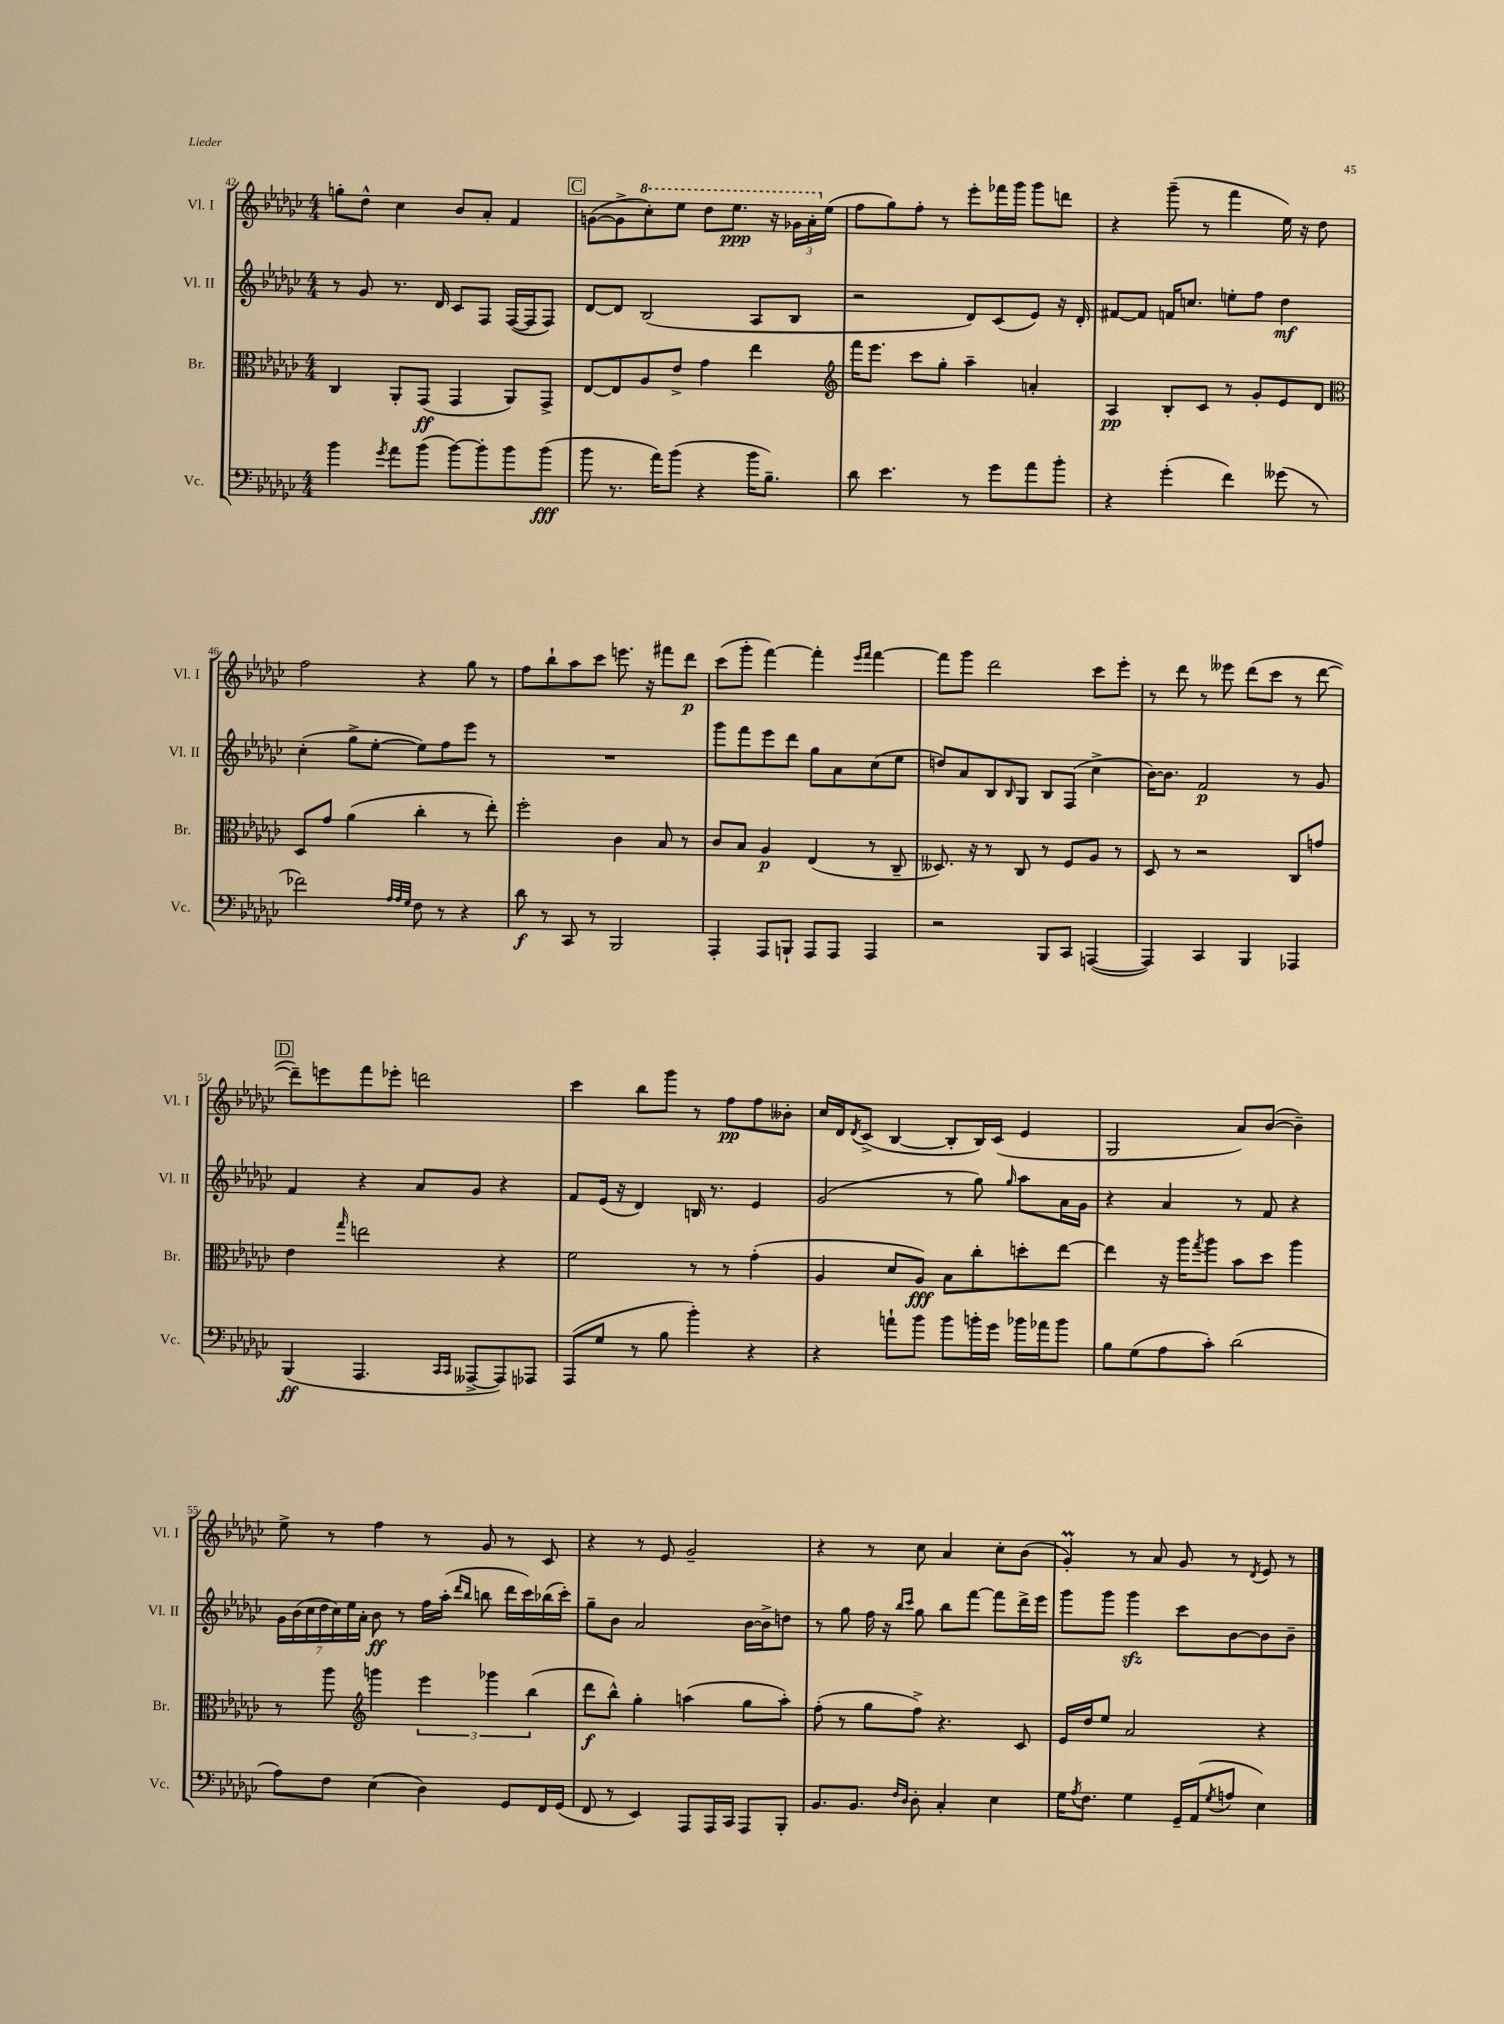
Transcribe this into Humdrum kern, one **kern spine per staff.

**kern	**dynam	**kern	**dynam	**kern	**dynam	**kern	**dynam
*part4	*part4	*part3	*part3	*part2	*part2	*part1	*part1
*staff4	*staff4	*staff3	*staff3	*staff2	*staff2	*staff1	*staff1
*I"Vc.	*	*I"Br.	*	*I"Vl. II	*	*I"Vl. I	*
*I'Vc.	*	*I'Br.	*	*I'Vl. II	*	*I'Vl. I	*
*clefF4	*	*clefC3	*	*clefG2	*	*clefG2	*
*k[b-e-a-d-g-c-]	*	*k[b-e-a-d-g-c-]	*	*k[b-e-a-d-g-c-]	*	*k[b-e-a-d-g-c-]	*
*M4/4	*	*M4/4	*	*M4/4	*	*M4/4	*
=42	=42	=42	=42	=42	=42	=42	=42
4b-\	.	4C-/	.	8r	.	8ggn'\L	.
.	.	.	.	8g-/	.	8dd-^^\J	.
8qg-/	.	.	.	.	.	.	.
8a-\L	.	8AA-'/L	.	8.r	.	4cc-\	.
(8b-\J	.	(8GG-/J	ff	.	.	.	.
.	.	.	.	16d-/	.	.	.
[8b-\L)	.	4GG-/	.	8c-/L	.	8b-/L	.
8b-'\]	.	.	.	8F/J	.	8a-'/J	.
8b-\	.	8AA-/L)	.	([16F/LL	.	4f/	.
.	.	.	.	16F/J]	.	.	.
(8b-\J	fff	8GG-^/J	.	8F/J)	.	.	.
!!LO:REH:place=s1:t=C
=43	=43	=43	=43	=43	=43	=43	=43
8b-\	.	[8E-/L	.	[8d-/L	.	([8gn\L	.
8.r	.	8E-/]	.	8d-/J]	.	8g^\]	.
*	*	*	*	*	*	*8va	*
.	.	8A-/	.	(2B-/	.	8ccc-'\)	.
16a-\KL)	.	.	.	.	.	.	.
(8b-\J	.	8e-^/J	.	.	.	8eee-\J	.
4r	.	4g-\	.	.	.	8ddd-\L	.
.	.	.	.	.	.	8.eee-\J	ppp
16b-\KL	.	4ee-\	.	8A-/L	.	.	.
8.B-~\J)	.	.	.	.	.	16r	.
.	.	.	.	8B-/J	.	24gg-X\LL	.
.	.	.	.	.	.	24aa-'\	.
*	*	*	*	*	*	*X8va	*
.	.	.	.	.	.	(24ee-\JJ	.
=44	=44	=44	=44	=44	=44	=44	=44
*	*	*clefG2	*	*	*	*	*
8d-\	.	16fff\KL	.	2r	.	8ff\L	.
.	.	8.eee-\J	.	.	.	.	.
4.e-\	.	.	.	.	.	8gg-\)	.
.	.	8ccc-\L	.	.	.	8ff'\J	.
.	.	8gg-'\J	.	.	.	8r	.
8r	.	4aa-~\	.	8d-/L)	.	8eee-'\L	.
8g-\L	.	.	.	(8c-/	.	16fff-X\L	.
.	.	.	.	.	.	16ggg-\JJ	.
8a-\	.	4an'/	.	8e-/J)	.	8ggg-\L	.
8b-'\J	.	.	.	16r	.	8dddn\J	.
.	.	.	.	16d-'/	.	.	.
=45	=45	=45	=45	=45	=45	=45	=45
4r	.	4A-/	pp	[8f#X/L	.	4r	.
.	.	.	.	8f#/J]	.	.	.
(4g-'\	.	8B-'/L	.	16fn/KL	.	(8ggg-~\	.
.	.	.	.	8.ccn/J	.	.	.
.	.	8c-/J	.	.	.	8r	.
4f\)	.	8r	.	8een'\L	.	4fff\	.
.	.	8g-'/L	.	8ff\J	.	.	.
(8g--X\	.	8e-/	.	4dd-\	mf	16ee-\)	.
.	.	.	.	.	.	16r	.
8r	.	8d-/J	.	.	.	8dd-\	.
!!LO:LB:g=z
=46	=46	=46	=46	=46	=46	=46	=46
*	*	*clefC3	*	*	*	*	*
2f-X\)	.	8D-/L	.	(4cc-'\	.	2ff\	.
.	.	8g-/J	.	.	.	.	.
.	.	(4a-\	.	8gg-^\L	.	.	.
.	.	.	.	[8ee-'\J	.	.	.
32qqA-/LLL	.	.	.	.	.	.	.
32qqA-/	.	.	.	.	.	.	.
32qqG-/JJJ	.	.	.	.	.	.	.
8F\	.	4cc-'\	.	8ee-\L])	.	4r	.
8r	.	.	.	8ff\	.	.	.
4r	.	8r	.	8eee-\J	.	8gg-\	.
.	.	8ee-'\)	.	8r	.	8r	.
=47	=47	=47	=47	=47	=47	=47	=47
8d-\	f	2ff'\	.	1r	.	8ff\L	.
8r	.	.	.	.	.	8bb-`\	.
8CC-/	.	.	.	.	.	8aa-\	.
8r	.	.	.	.	.	8ccc-\J	.
2BBB-/	.	4c-\	.	.	.	8.eeen\	.
.	.	.	.	.	.	16r	.
.	.	8B-/	.	.	.	8fff#X\L	.
.	.	8r	.	.	.	8ddd-\J	p
=48	=48	=48	=48	=48	=48	=48	=48
4AAA-'/	.	8c-/L	.	8ggg-\L	.	(8ccc-\L	.
.	.	8B-/J	.	8fff\	.	8ggg-'\J	.
8AAA-/L	.	4A-/	p	8eee-\	.	[4fff\)	.
8BBBn`/J	.	.	.	8ddd-\J	.	.	.
8AAA-/L	.	(4E-/	.	8gg-\L	.	4fff'\]	.
8AAA-/J	.	.	.	8a-\	.	.	.
.	.	.	.	.	.	16qqeee-/LL	.
.	.	.	.	.	.	16qqfff/JJ	.
4AAA-/	.	8r	.	(8cc-\	.	[4fff\	.
.	.	8C-~/	.	8ee-\J	.	.	.
=49	=49	=49	=49	=49	=49	=49	=49
2r	.	8.D--X/)	.	8ddn/L)	.	8fff\L]	.
.	.	.	.	8a-/	.	8ggg-\J	.
.	.	16r	.	.	.	.	.
.	.	8r	.	8B-/	.	2ddd-\	.
.	.	.	.	16qqB-/	.	.	.
.	.	8C-/	.	8G-/J	.	.	.
8BBB-/L	.	8r	.	8B-/L	.	.	.
8CC-/J	.	8F/L	.	(8F/J	.	.	.
([4AAAn/	.	8A-/J	.	4cc-^\	.	8ccc-\L	.
.	.	8r	.	.	.	8eee-'\J	.
=50	=50	=50	=50	=50	=50	=50	=50
4AAA/])	.	8D-/	.	[16b-\KL)	.	8r	.
.	.	.	.	8.b-\J]	.	.	.
.	.	8r	.	.	.	8ddd-\	.
4CC-/	.	2r	.	2f/	p	8r	.
.	.	.	.	.	.	8eee--X\	.
4BBB-/	.	.	.	.	.	(8ddd-\L	.
.	.	.	.	.	.	8ccc-\J	.
4AAA-X/	.	8C-/L	.	8r	.	8r	.
.	.	8gn/J	.	8g-/	.	[8ddd-\	.
!!LO:LB:g=z
!!LO:REH:place=s1:t=D
=51	=51	=51	=51	=51	=51	=51	=51
(4BBB-/	ff	4e-\	.	4f/	.	8ddd-~\L])	.
.	.	.	.	.	.	8eeen\	.
.	.	16qqgg-/	.	.	.	.	.
4.AAA-/	.	2een\	.	4r	.	8fff\	.
.	.	.	.	.	.	8eee-X'\J	.
.	.	.	.	8a-/L	.	2dddn\	.
16qqCC-/LL	.	.	.	.	.	.	.
16qqCC-/JJ	.	.	.	.	.	.	.
[8AAA--X^/L	.	.	.	8g-/J	.	.	.
8AAA--/])	.	4r	.	4r	.	.	.
8AAA-X/J	.	.	.	.	.	.	.
=52	=52	=52	=52	=52	=52	=52	=52
(8AAA-/L	.	2f\	.	8f/L	.	4ccc-\	.
8G-/J	.	.	.	(16e-/Jk	.	.	.
.	.	.	.	16r	.	.	.
8r	.	.	.	4d-/)	.	8bb-\L	.
8B-\	.	.	.	.	.	8ggg-\J	.
4b-'\)	.	8r	.	16Bn/	.	8r	.
.	.	.	.	8.r	.	.	.
.	.	8r	.	.	.	8ff\L	pp
4r	.	(4g-'\	.	4e-/	.	8ff\	.
.	.	.	.	.	.	8b--X'\J	.
=53	=53	=53	=53	=53	=53	=53	=53
4r	.	4A-/	.	(2g-/	.	16cc-/LL	.
.	.	.	.	.	.	16d-/J	.
.	.	.	.	.	.	8qd-/	.
.	.	.	.	.	.	(8c-^/J	.
8an`\L	.	8d-/L	.	.	.	[4B-/	.
8b-\J	.	8A-/J)	fff	.	.	.	.
8b-\L	.	8B-\L	.	8r	.	8B-'/L]	.
16bn'\L	.	8cc-'\	.	8gg-\)	.	16B-/L)	.
16g-\JJ	.	.	.	.	.	(16c-/JJ	.
.	.	.	.	16qqgg-/	.	.	.
16b-X\LL	.	8ddn'\	.	8aa-\L	.	4e-/	.
16a-X\J	.	.	.	.	.	.	.
8b-\J	.	[8ee-\J	.	16a-\L	.	.	.
.	.	.	.	16g-\JJ	.	.	.
=54	=54	=54	=54	=54	=54	=54	=54
8B-\L	.	4ee-\]	.	4r	.	2G-/	.
(8G-\	.	.	.	.	.	.	.
8A-\	.	16r	.	4a-/	.	.	.
.	.	16aa-\KL	.	.	.	.	.
.	.	8qgg-/	.	.	.	.	.
8c-'\J)	.	8aa-\J	.	.	.	.	.
(2d-\	.	8b-\L	.	8r	.	8a-/L)	.
.	.	8dd-\J	.	8f/	.	([8b-/J	.
.	.	4aa-\	.	4r	.	4b-~\])	.
!!LO:LB:g=z
=55	=55	=55	=55	=55	=55	=55	=55
8A-\L)	.	8r	.	28g-\LL	.	8ee-^\	.
.	.	.	.	(28b-\	.	.	.
.	.	.	.	28cc-\	.	.	.
.	.	.	.	28dd-\	.	.	.
8F\J	.	8aa-\	.	.	.	8r	.
.	.	.	.	28cc-\)	.	.	.
.	.	.	.	28ee-\	.	.	.
.	.	.	.	28a-'\JJ	.	.	.
*	*	*clefG2	*	*	*	*	*
(4E-\	.	4gggn\	.	8b-\	ff	4ff\	.
.	.	.	.	8r	.	.	.
4D-\)	.	6eee-\	.	16ff\LL	.	8r	.
.	.	.	.	(16aa-'\JJ	.	.	.
.	.	.	.	16qqddd-/LL	.	.	.
.	.	.	.	16qqbb-/JJ	.	.	.
.	.	.	.	8bbn\	.	8g-/	.
.	.	6ggg-X\	.	.	.	.	.
8GG-/L	.	.	.	16ddd-\LL	.	8r	.
.	.	.	.	16ccc-\)	.	.	.
.	.	(6bb-\	.	.	.	.	.
16FF/L	.	.	.	(16bb-X\	.	8c-/	.
(16GG-/JJ	.	.	.	16ccc-'\JJ)	.	.	.
=56	=56	=56	=56	=56	=56	=56	=56
8FF/	.	8ddd-\L	f	8gg-~\L	.	4r	.
8r	.	8bb-^^\J)	.	8b-\J	.	.	.
4EE-/)	.	4gg-'\	.	2a-/	.	8r	.
.	.	.	.	.	.	8e-/	.
8AAA-/L	.	(4aan\	.	.	.	2g-~/	.
16AAA-/L	.	.	.	.	.	.	.
16CC-/JJ	.	.	.	.	.	.	.
8AAA-/L	.	8gg-\L	.	[16b-\LL	.	.	.
.	.	.	.	16b-^\J]	.	.	.
8BBB-'/J	.	8aa'\J)	.	8ddn\J	.	.	.
=57	=57	=57	=57	=57	=57	=57	=57
8.BB-/L	.	(8ff'\	.	8r	.	4r	.
.	.	8r	.	8gg-\	.	.	.
8.BB-/J	.	.	.	.	.	.	.
.	.	8gg-\L	.	16ff\	.	8r	.
.	.	.	.	16r	.	.	.
16qqF/LL	.	.	.	16qqbb-/LL	.	.	.
16qqD-/JJ	.	.	.	16qqccc-/JJ	.	.	.
8D-'\	.	8ff^\J)	.	8gg-\	.	8cc-\	.
4C-'/	.	4.r	.	8bb-\L	.	4a-/	.
.	.	.	.	[8fff\J	.	.	.
4E-\	.	.	.	8fff\L]	.	8cc-'\L	.
.	.	8c-/	.	16ddd-^\L	.	(8b-\J	.
.	.	.	.	16eee-\JJ	.	.	.
=58	=58	=58	=58	=58	=58	=58	=58
16G-\KL	.	16e-/LL	.	8ggg-\L	.	4g-M'/)	.
8qA-/	.	.	.	.	.	.	.
8.F\J	.	16dd-/J	.	.	.	.	.
.	.	8ee-/J	.	8ggg-\J	.	.	.
4G-\	.	2a-/	.	4ggg-zz\	.	8r	.
.	.	.	.	.	.	8a-/	.
16GG-~/LL	.	.	.	8ccc-\L	.	8g-/	.
(16AA-/J	.	.	.	.	.	.	.
8qG-/	.	.	.	.	.	.	.
8An/J	.	.	.	[8b-\	.	8r	.
.	.	.	.	.	.	8qd-/	.
4E-\)	.	4r	.	8b-\]	.	8e-/	.
.	.	.	.	8b-~\J	.	8r	.
==	==	==	==	==	==	==	==
*-	*-	*-	*-	*-	*-	*-	*-
